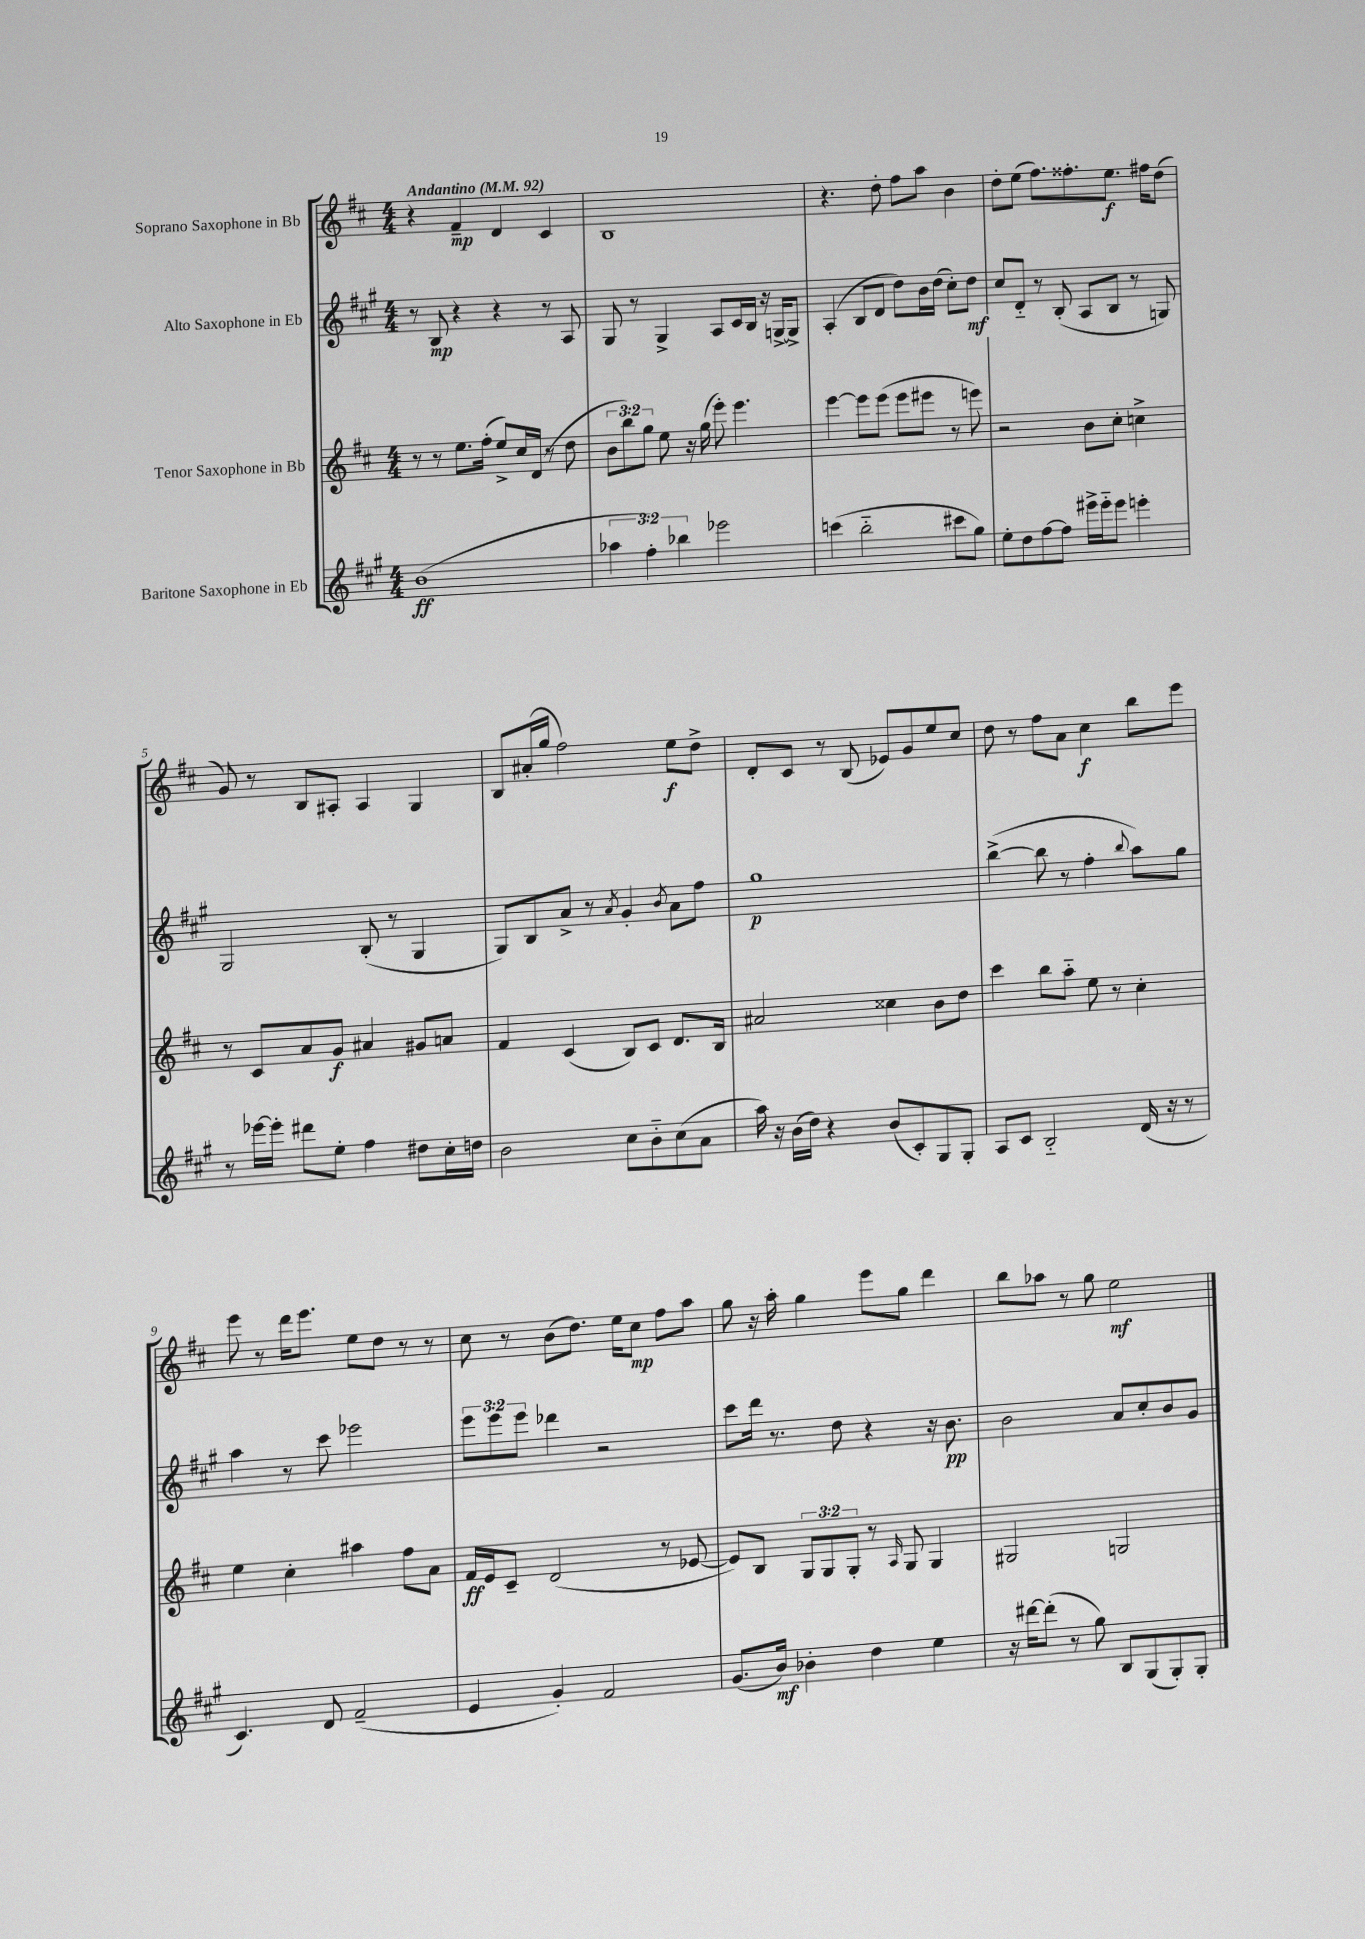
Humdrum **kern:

**kern	**kern	**kern	**kern
*staff4	*staff3	*staff2	*staff1
*clefG2	*clefG2	*clefG2	*clefG2
*k[f#c#g#]	*k[f#c#]	*k[f#c#g#]	*k[f#c#]
*M4/4	*M4/4	*M4/4	*M4/4
*MM92	*MM92	*MM92	*MM92
(1b	8r	8r	4r
.	8r	8B	.
.	8.ee	4r	4f#~
.	(16ff#'	.	.
.	8ee^)	4r	4d
.	16cc#	.	.
.	(16d	.	.
.	8r	8r	4c#
.	8dd	8A	.
=	=	=	=
6aa-	12b	8G#	1B
.	12bb)	.	.
.	.	8r	.
6ff#')	12gg	.	.
.	8ee	4G#^	.
6bb-	.	.	.
.	16r	.	.
.	(16gg	.	.
2eee-	8eee')	8A	.
.	4.eee	16c#	.
.	.	16B	.
.	.	16r	.
.	.	[16G^	.
.	.	8G^]	.
=	=	=	=
(4ccc	[4eee	(4A'	4.r
2bb'~	8eee]	8B	.
.	(8eee	8d	8dd'
.	8eee	8dd)	8ff#
.	8eee#	16b	8aa
.	.	(16dd	.
8ccc#	8r	8cc#')	4b
8gg#)	8eee)	8dd	.
=	=	=	=
8ee'	2r	8cc#	8dd'
8dd	.	8d'~	(8ee
[8ff#	.	8r	8.ff#)
8ff#]	.	(8B'	.
.	.	.	8.ff##'
16eee#^	8b	8A	.
16eee#'~	.	.	.
8eee#	8cc#'	8B	8.ee
4eee'	4cc^	8r	.
.	.	.	16ff#
.	.	8G)	(8dd
=	=	=	=
8r	8r	2G#	8g)
[16eee-	8c#	.	8r
16eee-']	.	.	.
8ddd#	8a	.	8B
8ee'	8g	.	8A#'
4ff#	4a#	(8B'	4A#
.	.	8r	.
8dd#	8g#	4G#	4G
16cc#'	8a	.	.
16dd	.	.	.
=	=	=	=
2b	4f#	8G#)	8B
.	.	8B	(16a#'
.	.	.	16gg
.	(4c#	8a^	2ff#)
.	.	8r	.
.	.	8qa	.
8cc#	8B)	4g#'	.
8b'~	8c#	.	.
.	.	8qb	.
(8cc#	8.d	8a	8ee
8a	.	8ff#	8dd^
.	16B	.	.
=	=	=	=
16aa)	2a#	1gg#	8d'
16r	.	.	.
(16b	.	.	8c#
16dd)	.	.	.
4r	.	.	8r
.	.	.	(8B
(8b	4cc##	.	8e-)
8c#')	.	.	8g
8G#	8b	.	8ee
8G#'	8dd	.	8cc#
=	=	=	=
8A	4ccc#	([4bb^	8dd
8c#	.	.	8r
2B'~	8bb	8bb]	8ff#
.	8aa'~	8r	8a
.	8ee	4ff#'	4cc#
.	8r	.	.
.	.	8qqbb	.
(16d	4cc#'	8aa)	8bb
16r	.	.	.
8r	.	8gg#	8eee
=	=	=	=
4.c#)	4ee	4aa	8eee
.	.	.	8r
.	4cc#'	8r	16ddd
.	.	.	8.eee
8d	.	8ccc#	.
(2f#~	4aa#	2eee-	8ee
.	.	.	8dd
.	8ff#	.	8r
.	8a	.	8r
=	=	=	=
4e	16f#	12eee	8cc#
.	16e	.	.
.	.	12eee	.
.	8c#~	.	8r
.	.	12eee	.
4g#')	(2d	4ddd-	(8b
.	.	.	8.dd)
2f#	.	2r	.
.	.	.	16ee
.	.	.	8cc#
.	8r	.	8ff#
.	[8e-	.	8aa
=	=	=	=
(8.g#	8e-])	8ccc#	8gg
.	8B	16ddd	16r
16b)	.	8.r	16aa'
4b-'	12G	.	4gg
.	12G	.	.
.	.	8dd	.
.	12G'	.	.
4dd	8r	4r	8eee
.	16qqA	.	.
.	8G	.	8gg
4ee	4G	16r	4ddd
.	.	8.b	.
=	=	=	=
16r	2G#	2b	8bb
[16ddd#	.	.	.
(8ddd#']	.	.	8aa-
8r	.	.	8r
8gg#)	.	.	8gg
8B	2G	8a	2ee
(8G#	.	8cc#'	.
8G#')	.	8b	.
8G#'	.	8g#	.
==	==	==	==
*-	*-	*-	*-
